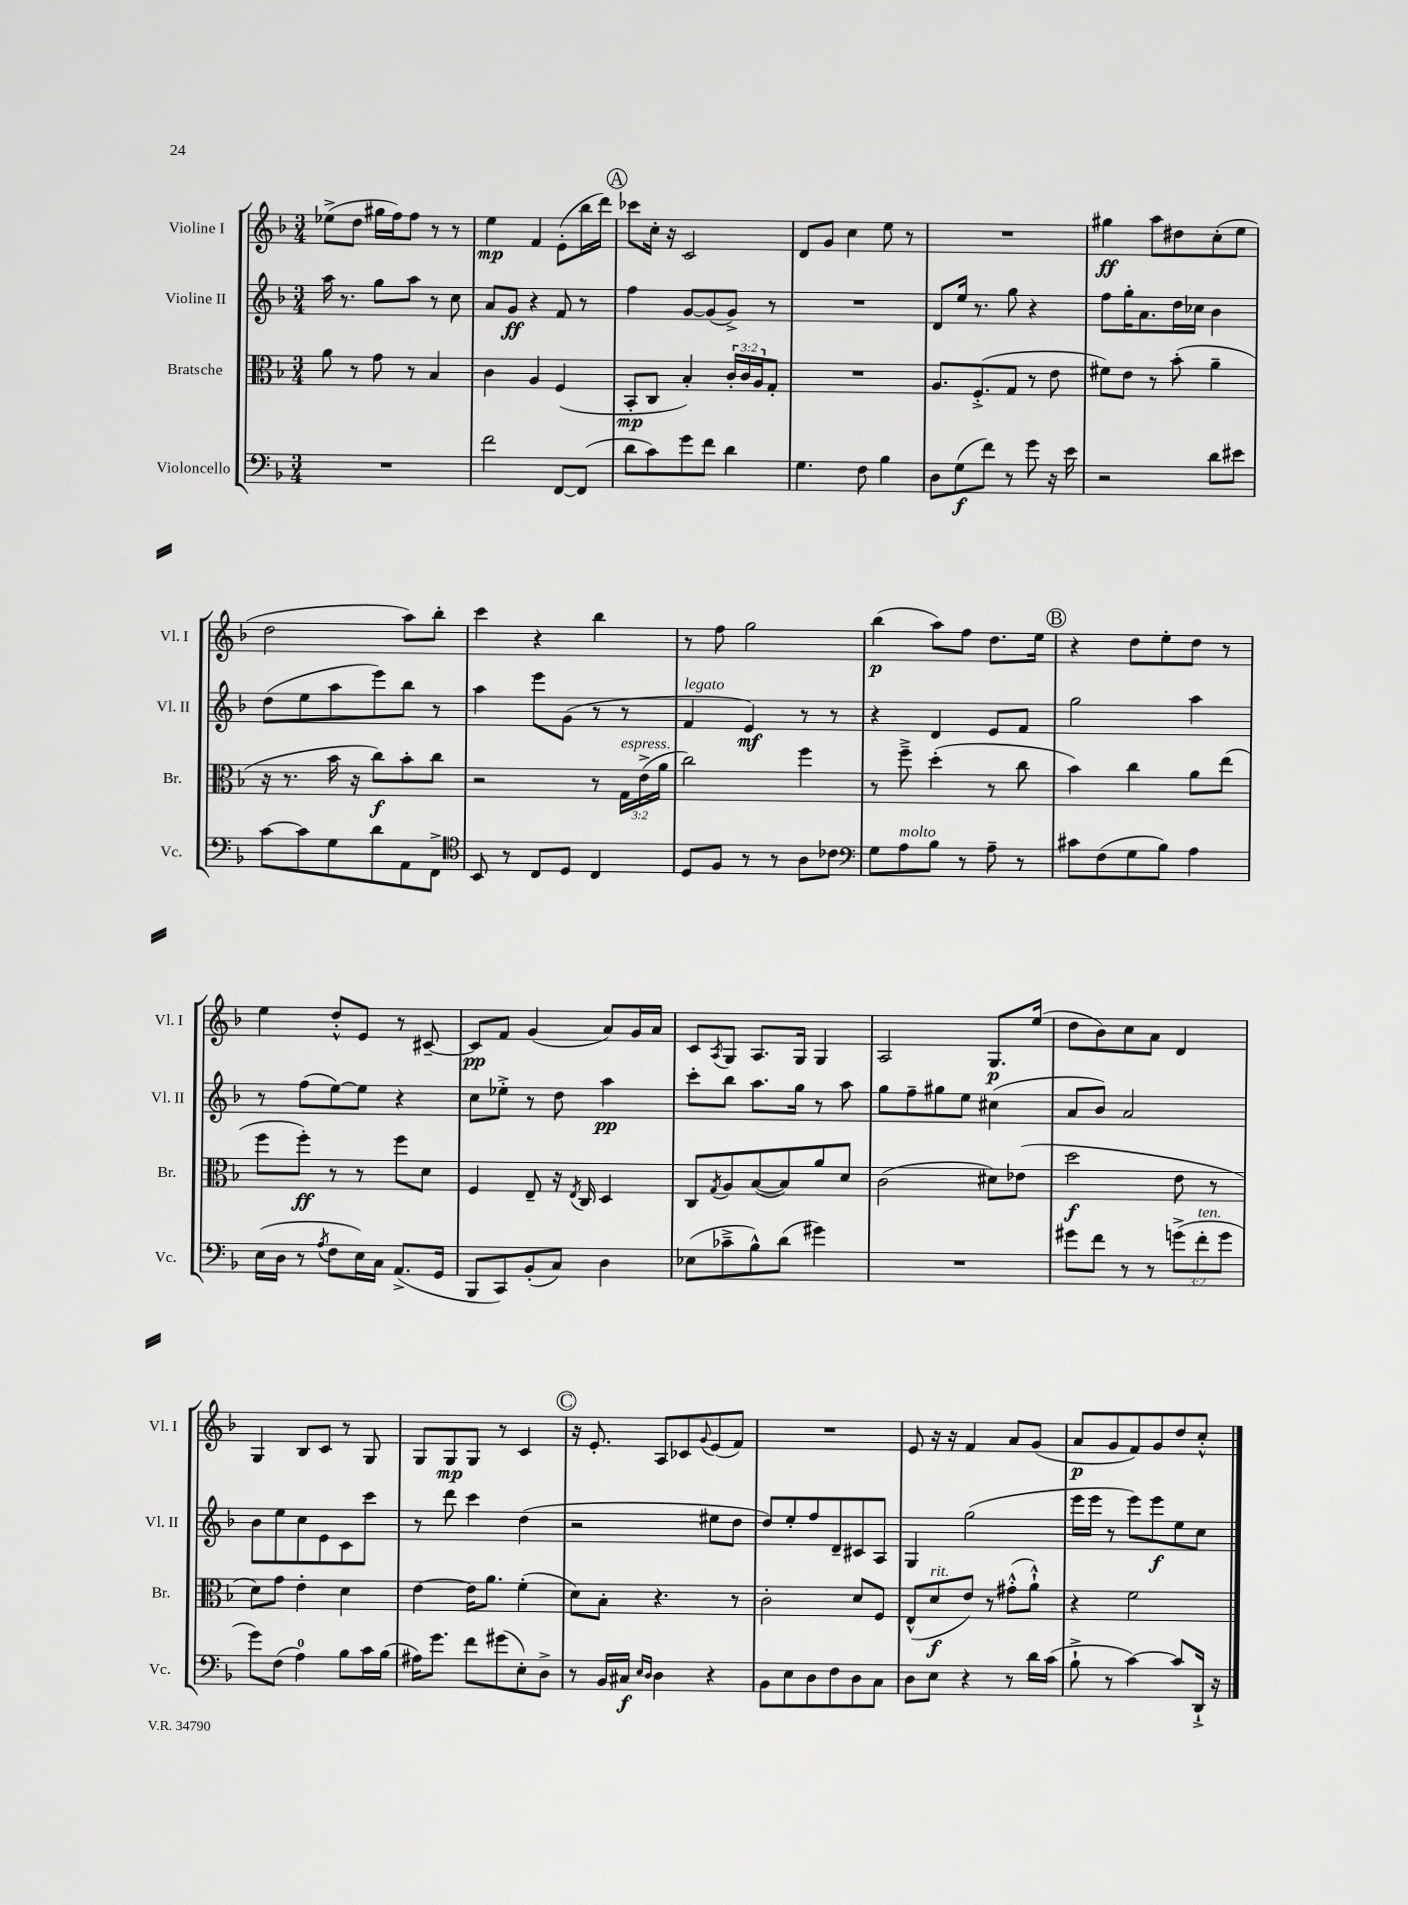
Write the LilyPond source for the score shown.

<<
\new StaffGroup <<
\new Staff = "s0" \with { instrumentName = "Violine I" shortInstrumentName = "Vl. I" } {
    \clef treble \key f \major \numericTimeSignature \time 3/4
    ees''8->( d''8 gis''16 f''16) f''8 r8 r8 |
    e''4\mp f'4 e'8-.( bes''16 d'''16) |
    \mark \markup { \circle "A" } ces'''8 c''16-. r16 c'2 |
    d'8 g'8 c''4 e''8 r8 |
    R2. |
    gis''4\ff a''8 dis''8 c''8-.( e''8 |
    d''2 a''8) bes''8-. |
    c'''4 r4 bes''4 |
    r8 f''8 g''2 |
    bes''4\p( a''8) f''8 d''8. e''16 |
    \mark \markup { \circle "B" } r4 d''8 e''8-. d''8 r8 |
    e''4 d''8-.-^ e'8 r8 cis'8~-- |
    cis'8\pp f'8 g'4( a'8) g'16 a'16 |
    c'8 \acciaccatura { a8 } g8 a8. g16 g4 |
    a2 g8.\p e''16( |
    d''8 bes'8) c''8 a'8 d'4 |
    g4 bes8 c'8 r8 g8 |
    g8 g8\mp g8 r8 c'4 |
    \mark \markup { \circle "C" } r16 e'8.-. a8 ces'8 \appoggiatura { g'8 } e'8( f'8) |
    R2. |
    e'8 r16 r16 f'4 a'8 g'8( |
    a'8\p g'8 f'8) g'8 d''8 c''8-.-^ \bar "|." |
}
\new Staff = "s1" \with { instrumentName = "Violine II" shortInstrumentName = "Vl. II" } {
    \clef treble \key f \major \numericTimeSignature \time 3/4
    a''16 r8. g''8 a''8 r8 c''8 |
    a'8 g'8\ff r4 f'8 r8 |
    \mark \markup { \circle "A" } f''4 g'8~ g'8( g'8->) r8 |
    R2. |
    d'8 e''16 r8. g''8 r4 |
    f''8 g''16-. a'8. d''16 ces''16 bes'4 |
    d''8( e''8 a''8 e'''8) bes''8 r8 |
    a''4 e'''8 g'8( r8 r8 |
    f'4^\markup { \italic "legato" } e'4\mf) r8 r8 |
    r4 d'4 e'8 f'8 |
    \mark \markup { \circle "B" } g''2 a''4 |
    r8 f''8( e''8~) e''8 r4 |
    c''8 ees''8-.-> r8 d''8 a''4\pp |
    c'''8-. bes''8 a''8. g''16 r8 a''8 |
    g''8 f''8-- gis''8 e''8 cis''4( |
    a'8 bes'8) a'2 |
    bes'8 e''8 c''8 e'8 c'8 c'''8 |
    r8 d'''8 c'''4 d''4( |
    \mark \markup { \circle "C" } r2 eis''8 d''8 |
    d''8) e''8-. f''8 d'8-- cis'8 a8 |
    g4 g''2( |
    e'''16 e'''16 r8 e'''8) e'''8\f e''8 c''8 \bar "|." |
}
\new Staff = "s2" \with { instrumentName = "Bratsche" shortInstrumentName = "Br." } {
    \clef alto \key f \major \numericTimeSignature \time 3/4 \override Staff.TupletNumber.text = #tuplet-number::calc-fraction-text
    a'8 r8 g'8 r8 bes4 |
    c'4 a4 f4( |
    \mark \markup { \circle "A" } bes,8-.\mp c8 bes4-.) \tuplet 3/2 { c'16-. c'16 a16 } g8-. |
    R2. |
    a8. f8.-.->( g8 r8 e'8 |
    fis'8) e'8 r8 bes'8-.( a'4-- |
    r16 r8. bes'16 r16 c''8\f) bes'8-. c''8 |
    r2 r8 \tuplet 3/2 { g16^\markup { \italic "espress." } e'16->( a'16 } |
    c''2) f''4 |
    r8 f''8---> d''4-.( r8 c''8 |
    \mark \markup { \circle "B" } bes'4) c''4 a'8 e''8( |
    f''8 f''8-.\ff) r8 r8 f''8 d'8 |
    f4 e8-- r16 \acciaccatura { e8 } c16 d4 |
    c8 \acciaccatura { g8 } a8 bes8~( bes8) a'8 d'8 |
    c'2( dis'8) ees'8( |
    d''2\f e'8 r8 |
    d'8) g'8 e'4-. d'4 |
    e'4~ e'16 a'8. f'4-.( |
    \mark \markup { \circle "C" } d'8) bes8-. r4. r8 |
    c'2-. d'8 f8 |
    e8-^( d'8\f^\markup { \italic "rit." } e'8) r8 gis'8-.-^( a'8-!-^) |
    r4 f'2 \bar "|." |
}
\new Staff = "s3" \with { instrumentName = "Violoncello" shortInstrumentName = "Vc." } {
    \clef bass \key f \major \numericTimeSignature \time 3/4 \override Staff.TupletNumber.text = #tuplet-number::calc-fraction-text
    R2. |
    f'2 f,8~ f,8( |
    \mark \markup { \circle "A" } d'8 c'8) g'8 f'8 d'4 |
    g4. f8 bes4 |
    d8 g8\f( f'8) r8 g'8 r16 e'16 |
    r2 d'8 eis'8 |
    c'8~ c'8 g8 d'8 a,8 f,8-> |
    \clef tenor bes,8 r8 c8 d8 c4 |
    d8 f8 r8 r8 a8 ces'8 |
    \clef bass g8 a8^\markup { \italic "molto" } bes8 r8 a8-- r8 |
    \mark \markup { \circle "B" } cis'8 f8( g8 bes8) a4 |
    e16( d16 r8 \acciaccatura { a8 } f8 e16) c16 a,8.->( g,16 |
    bes,,8 c,8) bes,8-.( c8) d4 |
    ees8( ces'8---> bes8-^) d'8( gis'4) |
    R2. |
    gis'8 f'8 r8 r8 \tuplet 3/2 { g'8->( f'8-.^\markup { \italic "ten." } g'8 } |
    g'8) f8( a4-0) bes8 c'16 bes16( |
    ais16) g'8. f'8 gis'8( e8-.) d8-> |
    \mark \markup { \circle "C" } r8 bes,16 cis16\f \grace { e16 d16 } d4 r4 |
    bes,8 e8 d8 f8 d8 c8 |
    d8 e8 r4 r8 d'16 c'16( |
    bes8-!-> r8 c'4~) c'8 d,16-!-> r16 \bar "|." |
}
>>
>>
\layout { \context { \Score \remove "Bar_number_engraver" } }
